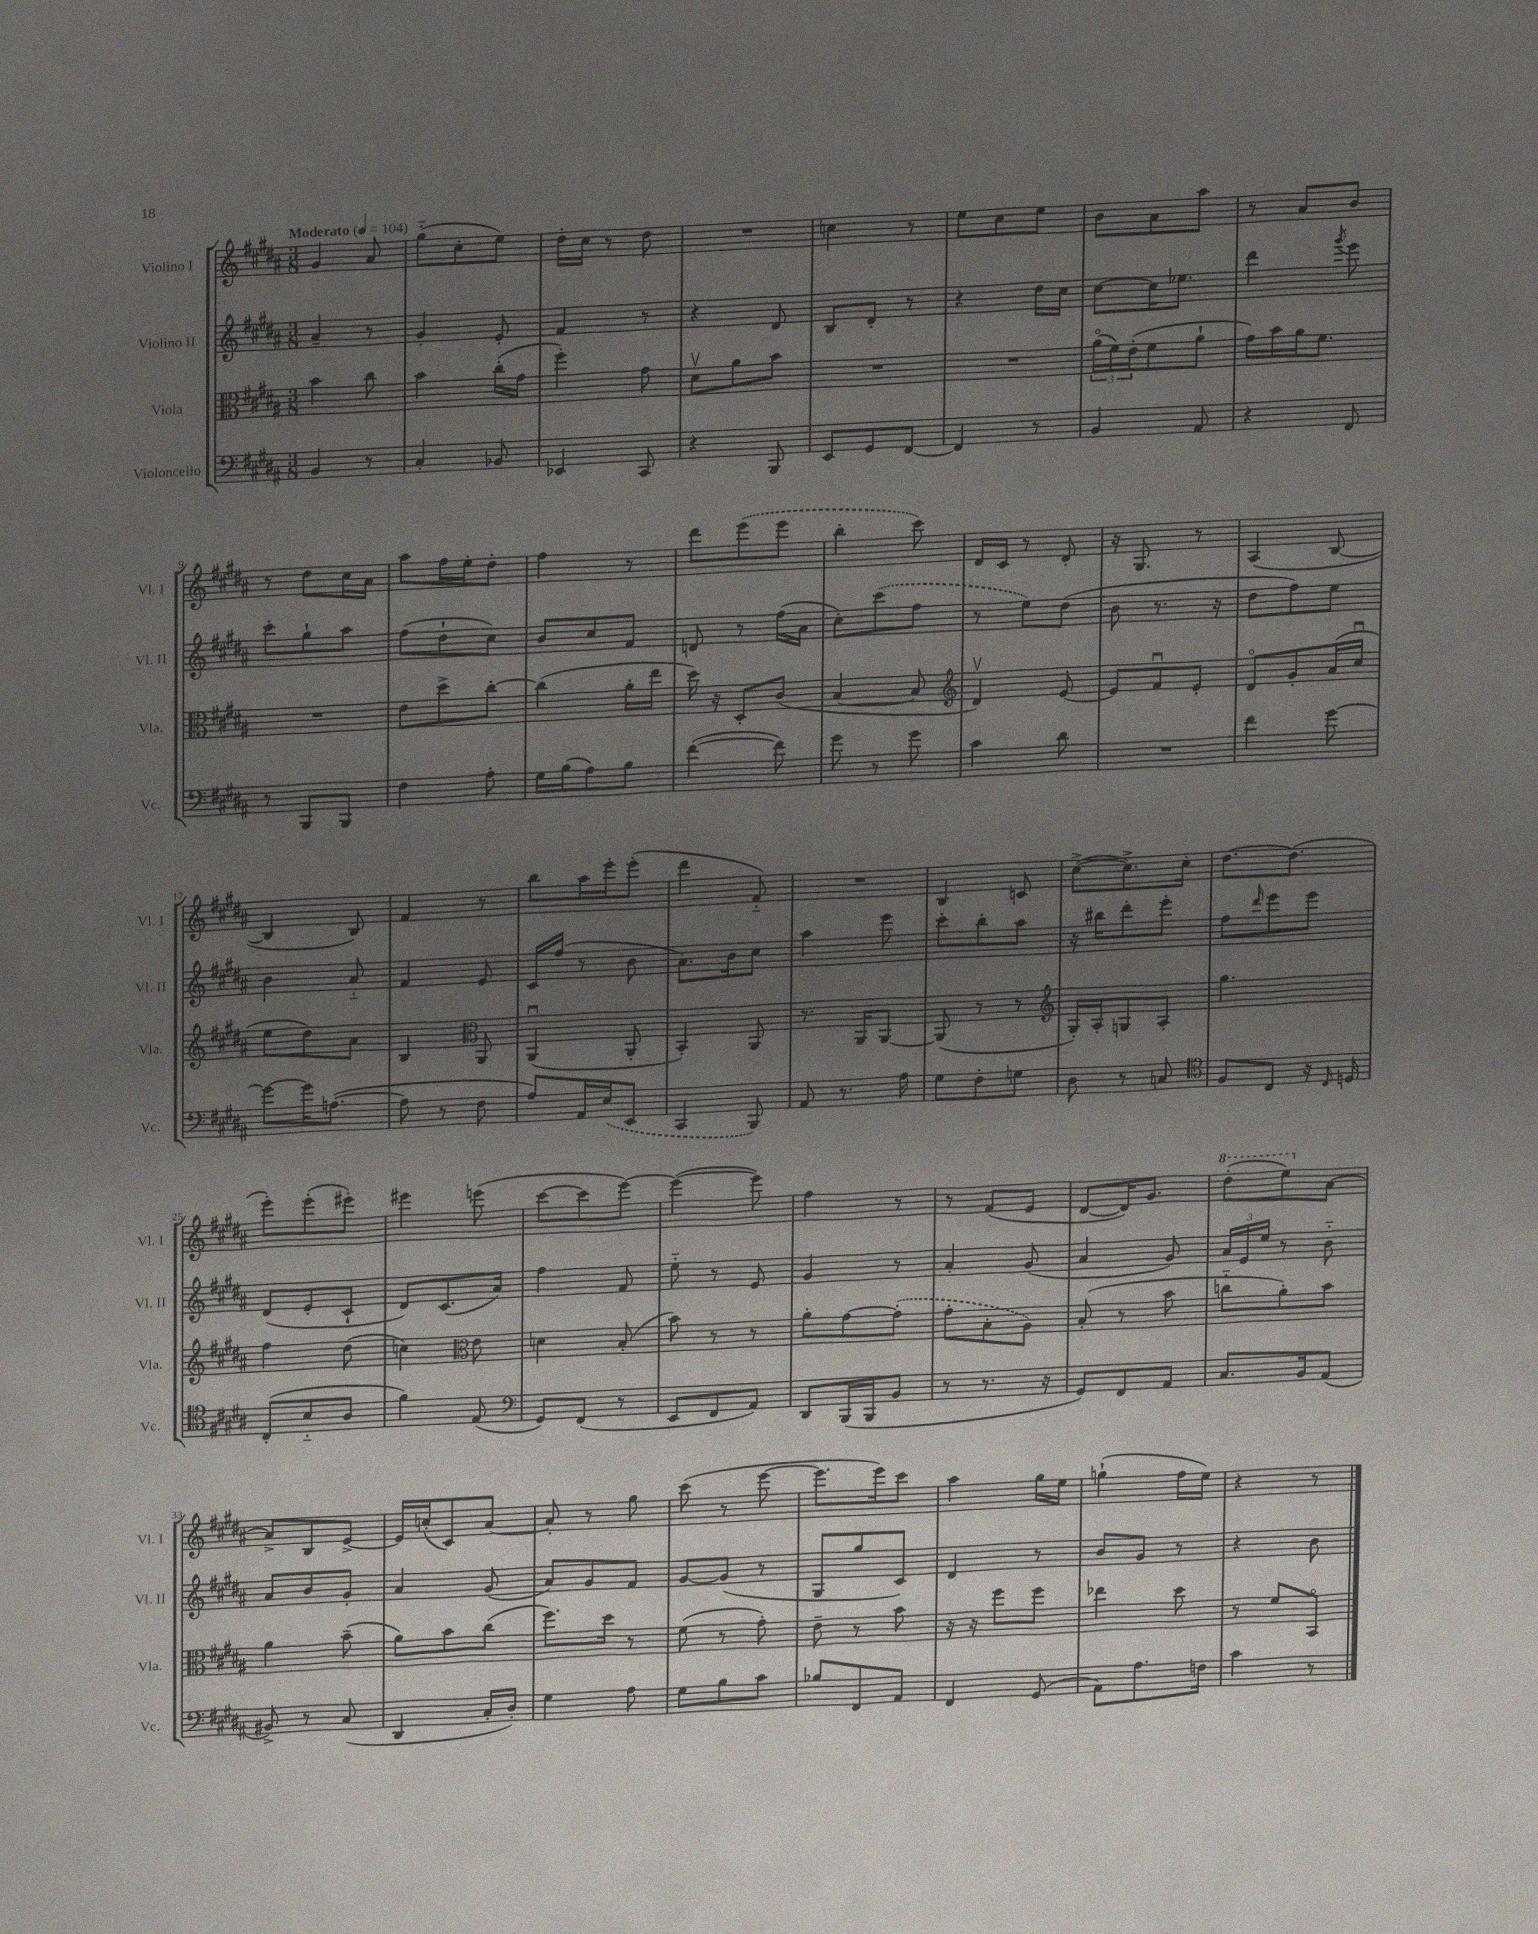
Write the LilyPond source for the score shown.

<<
\new StaffGroup <<
\new Staff = "s0" \with { instrumentName = "Violino I" shortInstrumentName = "Vl. I" } {
    \clef treble \key b \major \numericTimeSignature \time 3/8 \tempo "Moderato" 4 = 104
    gis'4 ais'8 |
    gis''8-_( cis''8-. e''8) |
    dis''16-. cis''16 r8 dis''8 |
    R4. |
    c''4 r8 |
    e''8 cis''8 e''8 |
    b'8 ais'8 ais''8 |
    r8 ais'8 b'8 |
    r8 dis''8 cis''16 ais'16 |
    ais''8 fis''16 e''16-. dis''8-. |
    fis''4 r8 |
    dis'''8 \once \slurDashed e'''8( e'''8 |
    b''4-. cis'''8) |
    dis'16 cis'16 r8 dis'8-. |
    r16 gis8. r8 |
    ais4( b8~ |
    b4 b8) |
    fis'4 r8 |
    b''8 ais''16 e'''16-. e'''8-.( |
    dis'''4 fis'8-_) |
    R4. |
    b4 c'8 |
    cis''8~->( cis''8.->) cis''16-. |
    dis''8.~ dis''8.( |
    e'''8-.) e'''8-.( eis'''8-.) |
    eis'''4 e'''8( |
    cis'''8~ cis'''8 e'''8~) |
    e'''4~( e'''8) |
    fis''4 r8 |
    r8 fis'8( e'8 |
    dis'8~ dis'16) gis'8. |
    \ottava #1 dis'''8-.( e'''8) \ottava #0 ais'8~ |
    ais'8-> b8 e'8~-> |
    e'16 c''16-.( cis'8) ais'8~ |
    ais'8-. r8 gis''8 |
    cis'''8( r8 e'''8~ |
    e'''8. e'''16) cis'''8 |
    ais''4 gis''16 e''16 |
    g''4-!( fis''16 e''16) |
    r4 r8 \bar "|." |
}
\new Staff = "s1" \with { instrumentName = "Violino II" shortInstrumentName = "Vl. II" } {
    \clef treble \key b \major \numericTimeSignature \time 3/8
    ais'4-- r8 |
    gis'4-. e'8-. |
    fis'4 r8 |
    r4 dis'8 |
    b8 dis'8-. r8 |
    r4 dis''16 cis''16 |
    cis''8~ cis''16 ees''8. |
    dis'''4 \acciaccatura { gis'''8 } e'''8 |
    cis'''8-. gis''8-! ais''8 |
    fis''8( dis''8-! cis''8) |
    b'8 cis''8 fis'8 |
    d'8 r8 fis''16( ais'16 |
    cis''8-.) \once \slurDashed cis'''8( fis''8 |
    r8 e''8) dis''8( |
    b'8 r8. r16 |
    dis''8 fis''8) e''8 |
    b'4 ais'8-_ |
    fis'4 e'8 |
    cis'16 fis''16( r8 b'8 |
    ais'8.) b'16 cis''8 |
    ais''4 e'''8 |
    cis'''8-. b''8-. ais''8 |
    r16 bis''16 dis'''8-. e'''8-. |
    fis''8 \grace { dis'''16 } e'''8 e'''8 |
    dis'8( e'8-. cis'8-! |
    dis'8) cis'8.( ais'16) |
    fis''4 fis'8 |
    e''8-_ r8 e'8 |
    gis'4 r8 |
    ais'4-. gis'8( |
    ais'4 gis'8) |
    \tuplet 3/2 { ais'16 e'16 e''16 } r8 b'8-_ |
    ais'8 b'8 gis'8-. |
    ais'4 gis'8( |
    ais'8) gis'8 fis'8 |
    gis'8~ gis'8( r8 |
    gis8 gis''8 cis'8) |
    dis'4 r8 |
    b'8 gis'8 r8 |
    r4 b'8 \bar "|." |
}
\new Staff = "s2" \with { instrumentName = "Viola" shortInstrumentName = "Vla." } {
    \clef alto \key b \major \numericTimeSignature \time 3/8
    b'4 cis''8 |
    b'4 cis''16-.( gis'16 |
    fis''4-.) gis'8 |
    dis'8\upbow ais'8 b'8 |
    R4. |
    R4. |
    \tuplet 3/2 { ais'16\flageolet( fis'16) e'16-.( } fis'8 ais'8-! |
    gis'16) b'16 ais'16 fis'8. |
    R4. |
    e'8 dis''8-> cis''8~-. |
    cis''4( ais'16-. e''16 |
    dis''16) r16 dis8-. cis'8( |
    b4~ b8 |
    \clef treble dis'4\upbow) e'8~ |
    e'8 fis'8\downbow e'8-. |
    dis'8\flageolet gis'8-. ais'16( cis''16\downbow |
    e''8 dis''8) ais'8 |
    b4 \clef alto ais,8 |
    ais,4\downbow( ais,8-. |
    b,4-.) ais,8 |
    r8. ais,16 ais,8~ |
    ais,8( r8 r8 |
    \clef treble gis16-.) ais16-. g8 ais8-. |
    gis''4. |
    fis''4 dis''8( |
    c''4) \clef alto e'8 |
    d'4 b8-.( |
    b'8) r8 r8 |
    ais'8-. gis'8~ \once \slurDashed gis'8-.( |
    gis'8-. b8-. ais8) |
    b8-.( r8 b'8 |
    c''8-_ ais'8-.) b'8 |
    ais'4 b'8--( |
    ais'8) b'8 cis''8( |
    fis''8.) dis''16 r8 |
    fis'8( r8 gis'8-.) |
    e'8-- r8 b'8 |
    r16 r16 fis''8 fis''8 |
    ees''4 dis''8 |
    r8 fis'8 b,8\flageolet \bar "|." |
}
\new Staff = "s3" \with { instrumentName = "Violoncello" shortInstrumentName = "Vc." } {
    \clef bass \key b \major \numericTimeSignature \time 3/8
    b,4 r8 |
    cis4-. bes,8 |
    ees,4 cis,8 |
    r4 b,,8 |
    e,8 gis,8 fis,8~ |
    fis,4 r8 |
    b,4 ais,8 |
    r4 fis,8 |
    r8 b,,8 b,,8 |
    fis4 ais8-. |
    gis16 b16( ais8) b8 |
    fis'4~( fis'8) |
    gis'8 r8 gis'8 |
    cis'4 dis'8 |
    R4. |
    fis'4 gis'8~ |
    gis'8~ gis'16 a8.~( |
    a8 r8 fis8 |
    ais8) ais,16 \once \slurDashed e16( e,8 |
    cis,4 b,,8) |
    ais,8 r8. ais16 |
    gis8 fis8-. g8 |
    dis8 r8 c8 |
    \clef tenor fis8 cis8 r16 \grace { cis16 } d16 |
    cis8-.( b8-_ ais8 |
    fis'4) e8( |
    \clef bass gis,8) fis,8( r8 |
    e,8 fis,8 ais,8) |
    dis,8 b,,16( b,,16 b,8 |
    r8 r8. r16 |
    gis,8) fis,8 ais,8 |
    cis8. b,16 ais,8( |
    bis,8->) r8 cis8( |
    dis,4 cis16-. dis16-.) |
    gis4 ais8 |
    gis8 b8 cis'8 |
    bes8 fis,8 ais,8 |
    fis,4 gis,8( |
    ais,8) ais8. f16 |
    cis'4 r8 \bar "|." |
}
>>
>>
